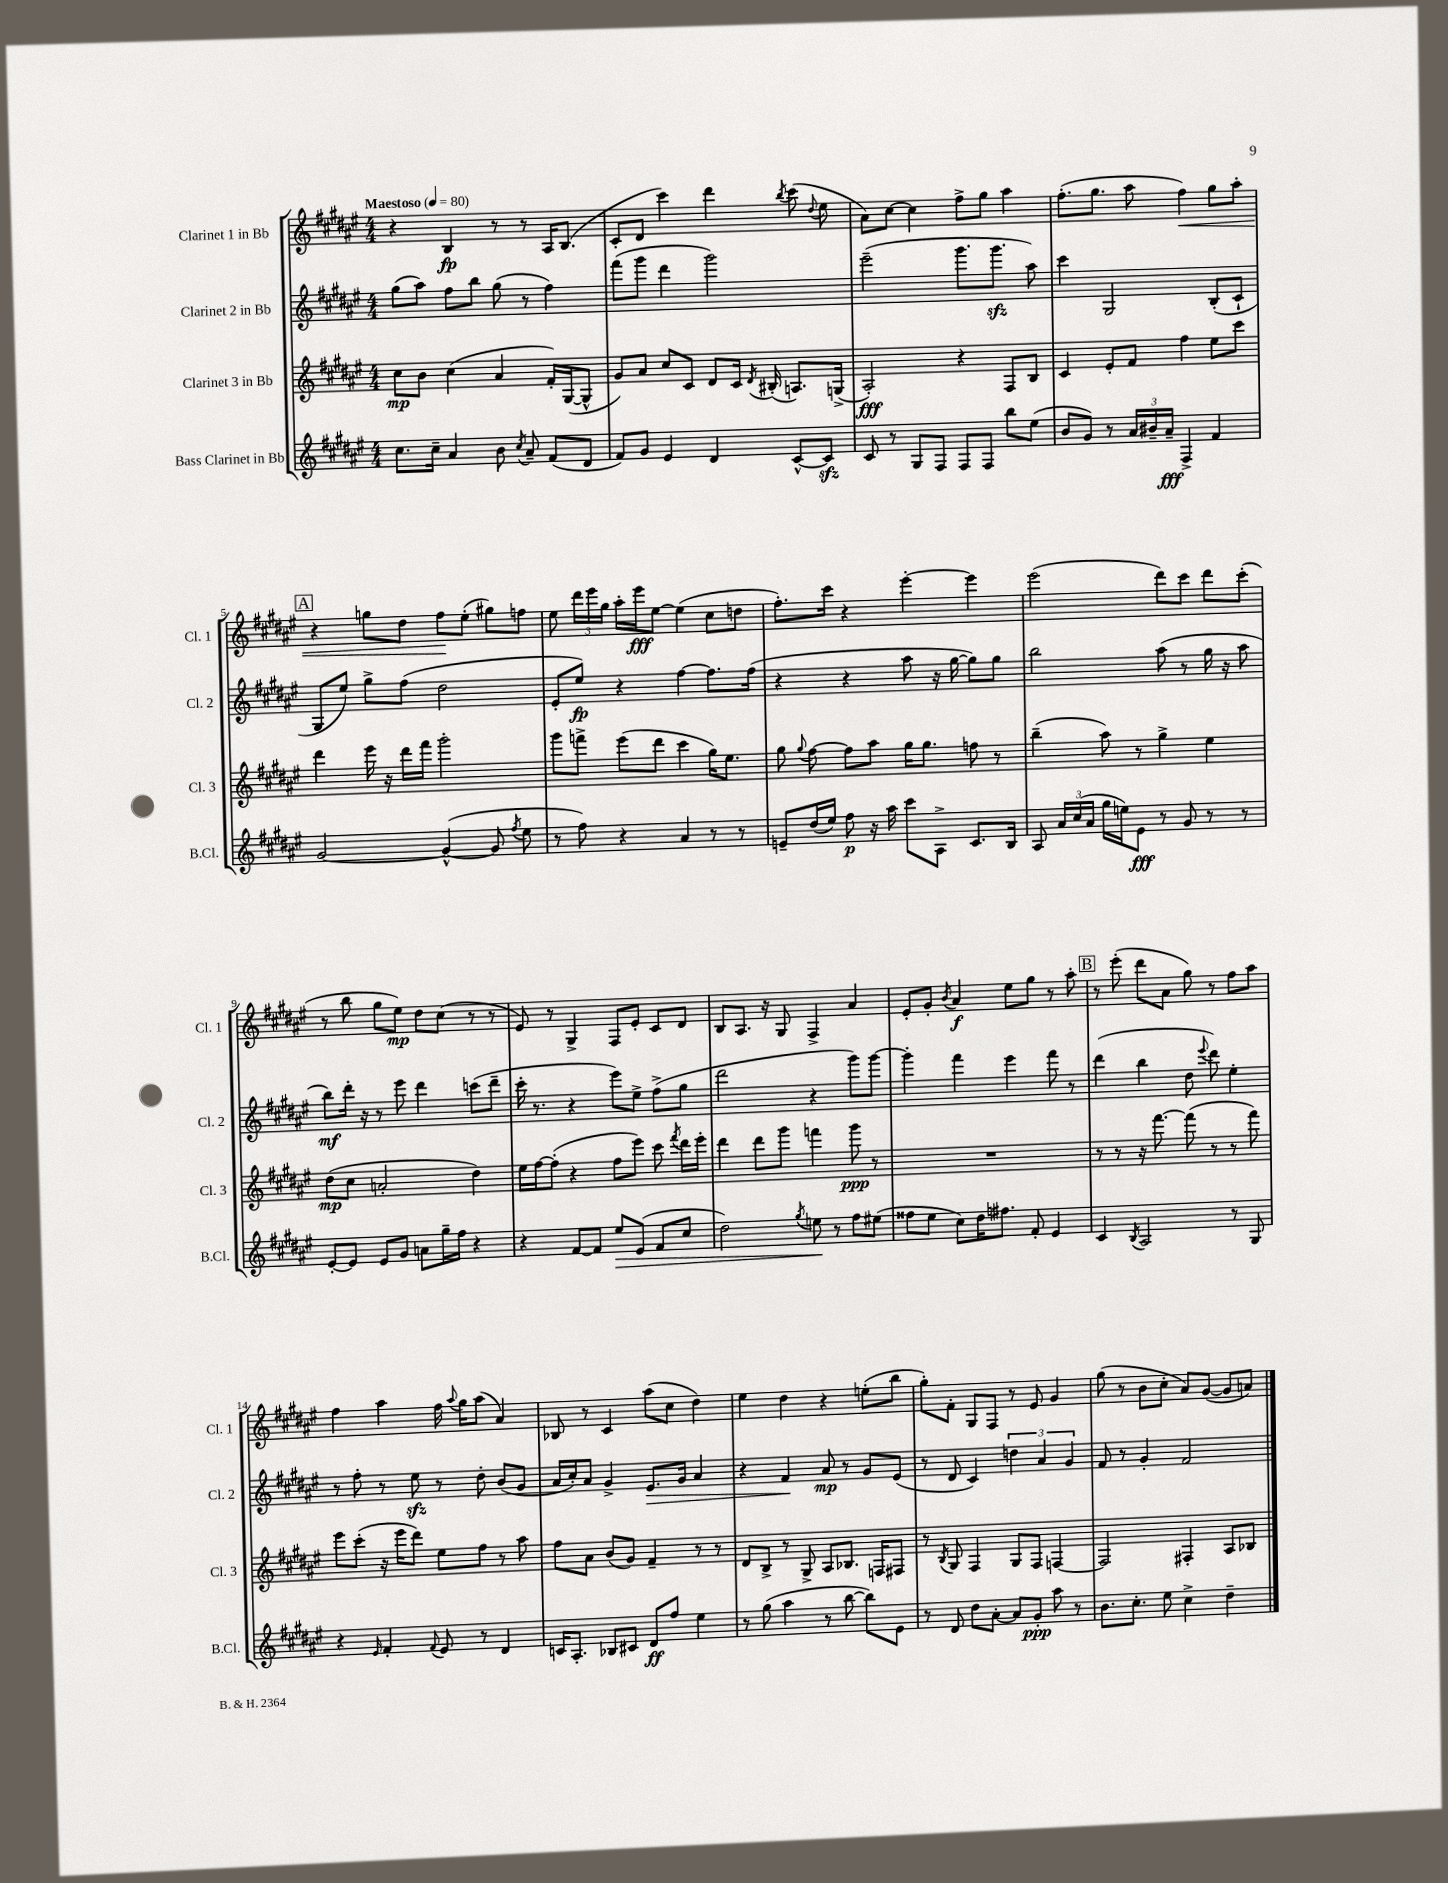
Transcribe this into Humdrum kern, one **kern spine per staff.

**kern	**dynam	**kern	**dynam	**kern	**dynam	**kern	**dynam
*part4	*part4	*part3	*part3	*part2	*part2	*part1	*part1
*staff4	*staff4	*staff3	*staff3	*staff2	*staff2	*staff1	*staff1
*I"Bass Clarinet in Bb	*	*I"Clarinet 3 in Bb	*	*I"Clarinet 2 in Bb	*	*I"Clarinet 1 in Bb	*
*I'B.Cl.	*	*I'Cl. 3	*	*I'Cl. 2	*	*I'Cl. 1	*
*clefG2	*	*clefG2	*	*clefG2	*	*clefG2	*
*k[f#c#g#d#a#e#]	*	*k[f#c#g#d#a#e#]	*	*k[f#c#g#d#a#e#]	*	*k[f#c#g#d#a#e#]	*
*M4/4	*	*M4/4	*	*M4/4	*	*M4/4	*
*MM80	*	*MM80	*	*MM80	*	*MM80	*
=1	=1	=1	=1	=1	=1	=1	=1
!	!	!	!	!	!	!LO:TX:a:B:t=Maestoso	!
8.cc#\L	.	8cc#\L	mp	(8gg#\L	.	4r	.
.	.	8b\J	.	8aa#\J)	.	.	.
16cc#~\Jk	.	.	.	.	.	.	.
4a#/	.	(4cc#\	.	8ff#\L	.	4B/	fp
.	.	.	.	8bb\J	.	.	.
8b\	.	4a#/	.	(8gg#\	.	8r	.
8qcc#/	.	.	.	.	.	.	.
8a#~/	.	.	.	8r	.	8r	.
(8f#/L	.	16f#'/LL)	.	4ff#\)	.	16A#/KL	.
.	.	([16G#/J	.	.	.	(8.B/J	.
8d#/J	.	8G#^^/J]	.	.	.	.	.
=2	=2	=2	=2	=2	=2	=2	=2
8f#/L)	.	8g#/L)	.	(8fff#\L	.	8c#'/L	.
8g#/J	.	8a#/J	.	8ggg#\J	.	8d#/J	.
4e#/	.	8cc#/L	.	4ddd#\	.	4ccc#\)	.
.	.	8c#/J	.	.	.	.	.
4d#/	.	8d#/L	.	2ggg#\)	.	4ddd#\	.
.	.	16c#/Jk	.	.	.	.	.
.	.	8qd#/	.	.	.	.	.
.	.	(16B#X'/	.	.	.	.	.
.	.	.	.	.	.	8qbb/	.
[8c#^^/L	.	8.An/L)	.	.	.	(8ccc#\	.
.	.	.	.	.	.	8qqdd#/	.
8c#zz/J]	.	.	.	.	.	8ee#\	.
.	.	(16Gn^/Jk	.	.	.	.	.
=3	=3	=3	=3	=3	=3	=3	=3
8c#/	.	2A#'/)	fff	(2eee#~\	.	8a#\L)	.
8r	.	.	.	.	.	[8cc#\J	.
8G#/L	.	.	.	.	.	4cc#\]	.
8F#/J	.	.	.	.	.	.	.
8F#/L	.	4r	.	8.ggg#\L	.	8ff#^\L	.
8F#/J	.	.	.	.	.	8gg#\J	.
.	.	.	.	8.ggg#zz\J	.	.	.
8bb\L	.	8F#/L	.	.	.	4aa#\	.
(8ee#\J	.	8B/J	.	8aa#\)	.	.	.
=4	=4	=4	=4	=4	=4	=4	=4
8b/L	.	4c#/	.	4ccc#\	.	(8.ff#'\L	.
8g#/J)	.	.	.	.	.	.	.
.	.	.	.	.	.	8.gg#\J	.
8r	.	8e#'/L	.	2G#/	.	.	.
24a#/LL	.	8f#/J	.	.	.	8aa#\	.
24b#X~/	.	.	.	.	.	.	.
24a#~/JJ	fff	.	.	.	.	.	.
!	!	!	!	!	!	!	!LO:HP:b
4F#^/	.	4ff#\	.	.	.	4ff#\)	<
4f#/	.	8ee#\L	.	(8B'/L	.	8gg#\L	.
.	.	8ccc#\J	.	8c#`/J	.	8aa#'\J	.
!!LO:LB:g=z
!!LO:REH:place=s1:t=A
=5	=5	=5	=5	=5	=5	=5	=5
[2g#/	.	4ddd#\	.	8G#/L	.	4r	.
.	.	.	.	8ee#/J)	.	.	.
.	.	16eee#\	.	8gg#^\L	.	8ggn\L	.
.	.	16r	.	.	.	.	.
.	.	16ddd#\LL	.	(8ff#\J	.	8dd#\J	.
.	.	16fff#\JJ	.	.	.	.	.
(4g#^^/_	.	2ggg#'\	.	2dd#\	.	8ff#\L	.
.	.	.	.	.	.	(8ee#'\J	[
8g#/]	.	.	.	.	.	8gg#X\L)	.
8qff#/	.	.	.	.	.	.	.
8ee#\	.	.	.	.	.	8ffn\J	.
=6	=6	=6	=6	=6	=6	=6	=6
8r	.	8ggg#\L	.	8e#'/L	.	8ee#\	.
8ff#\)	.	8fffn^\J	.	8ee#/J)	fp	24ddd#\LL	.
.	.	.	.	.	.	24eee#\	.
.	.	.	.	.	.	24gg#\JJ	.
4r	.	(8eee#\L	.	4r	.	16aa#'\LL	.
.	.	.	.	.	.	16eee#\J	fff
.	.	8ddd#\J	.	.	.	[8ee#\J	.
4a#/	.	4ccc#\	.	[4ff#\	.	(4ee#\]	.
8r	.	16gg#\KL)	.	8.ff#\L]	.	8cc#\L	.
.	.	8.ee#\J	.	.	.	.	.
8r	.	.	.	.	.	8ddn\J	.
.	.	.	.	(16ff#\Jk	.	.	.
=7	=7	=7	=7	=7	=7	=7	=7
8en~/L	.	8gg#\	.	4r	.	8.ff#'\L)	.
.	.	8qqgg#/	.	.	.	.	.
(16dd#/L	.	[8ff#\	.	.	.	.	.
16ee#/JJ)	.	.	.	.	.	16ccc#\Jk	.
8ff#\	p	8ff#\L]	.	4r	.	4r	.
16r	.	8aa#\J	.	.	.	.	.
16aa#\	.	.	.	.	.	.	.
8ccc#\L	.	16gg#\KL	.	8aa#\	.	[4eee#'\	.
.	.	8.gg#\J	.	.	.	.	.
8A#^\J	.	.	.	16r	.	.	.
.	.	.	.	[16gg#\	.	.	.
8.c#/L	.	8ffn\	.	8gg#\L])	.	4eee#\]	.
.	.	8r	.	8gg#\J	.	.	.
16B/Jk	.	.	.	.	.	.	.
=8	=8	=8	=8	=8	=8	=8	=8
8A#/	.	(4bb~\	.	2bb\	.	(2eee#\	.
24a#/LL	.	.	.	.	.	.	.
(24cc#/	.	.	.	.	.	.	.
24a#/JJ	.	.	.	.	.	.	.
16gg#\LL	.	8aa#\)	.	.	.	.	.
16een\J)	.	.	.	.	.	.	.
8e#\J	fff	8r	.	.	.	.	.
8r	.	4gg#^\	.	(8aa#\	.	8ddd#\L)	.
8g#/	.	.	.	8r	.	8ccc#\J	.
8r	.	4ee#\	.	16gg#\	.	8ddd#\L	.
.	.	.	.	16r	.	.	.
8r	.	.	.	8aa#\	.	(8ccc#'\J	.
!!LO:LB:g=z
=9	=9	=9	=9	=9	=9	=9	=9
[8e#'/L	.	(8dd#\L	mp	8bb\L)	mf	8r	.
8e#/J]	.	8cc#\J	.	16ddd#'\Jk	.	8bb\	.
.	.	.	.	16r	.	.	.
8e#/L	.	2an'/	.	8r	.	8gg#\L	.
8g#/J	.	.	.	8eee#\	.	8ee#\J)	mp
8an\L	.	.	.	4ddd#\	.	8dd#\L	.
16gg#~\L	.	.	.	.	.	(8cc#\J	.
16ff#\JJ	.	.	.	.	.	.	.
4r	.	4dd#\)	.	(8cccn\L	.	8r	.
.	.	.	.	8ddd#~\J	.	8r	.
=10	=10	=10	=10	=10	=10	=10	=10
4r	.	16ee#\LL	.	16ccc#'\	.	8e#/)	.
.	.	[16ff#\J	.	8.r	.	.	.
.	.	(8ff#'\J]	.	.	.	8r	.
[8f#/L	.	4r	.	4r	.	4G#^/	.
8f#/J]	.	.	.	.	.	.	.
!	!LO:HP:b	!	!	!	!	!	!
8ee#/L	>	8ff#\L	.	8eee#\L)	.	8F#/L	.
(8e#/J	.	8eee#\J)	.	8ee#^\J	.	8e#'/J	.
8f#/L	.	8ccc#\	.	(8ff#^\L	.	8c#/L	.
.	.	8qfff#/	.	.	.	.	.
8cc#/J	.	16ddd#\LL	.	8gg#\J	.	8d#/J	.
.	.	16eee#'\JJ	.	.	.	.	.
=11	=11	=11	=11	=11	=11	=11	=11
2dd#\)	.	4ddd#\	.	2ddd#\	.	8B/L	.
.	.	.	.	.	.	8.A#/J	.
.	.	8ddd#\L	.	.	.	.	.
.	.	.	.	.	.	16r	.
.	.	8ggg#\J	.	.	.	8G#/	.
8qgg#/	.	.	.	.	.	.	.
8een\	.	4fffn\	.	4r	.	4F#^/	.
8r	]	.	.	.	.	.	.
8ff#\L	.	8ggg#\	ppp	8ggg#\L)	.	4a#/	.
(8ee#X\J	.	8r	.	[8ggg#\J	.	.	.
=12	=12	=12	=12	=12	=12	=12	=12
8ff##X\L	.	1r	.	4ggg#'\]	.	8e#'/L	.
8ee#\J	.	.	.	.	.	8g#'/J	.
.	.	.	.	.	.	8qb/	.
8cc#\L)	.	.	.	4fff#\	.	4a#/	f
16dd#\K	.	.	.	.	.	.	.
8.ff#X\J	.	.	.	.	.	.	.
.	.	.	.	4eee#\	.	8ee#\L	.
8f#'/	.	.	.	.	.	8gg#\J	.
4e#/	.	.	.	8fff#\	.	8r	.
.	.	.	.	8r	.	8aa#'\	.
!!LO:REH:place=s1:t=B
=13	=13	=13	=13	=13	=13	=13	=13
4c#/	.	8r	.	(4ddd#\	.	8r	.
.	.	8r	.	.	.	(8eee#'\	.
8qB/	.	.	.	.	.	.	.
2A#/	.	16r	.	4bb\	.	8ddd#\L	.
.	.	[8.fff#\	.	.	.	.	.
.	.	.	.	.	.	8a#\J	.
.	.	(8fff#\]	.	8dd#\	.	8gg#\)	.
.	.	.	.	8qqeee#/	.	.	.
.	.	8r	.	8ddd#\)	.	8r	.
8r	.	8r	.	4ee#'\	.	8ff#\L	.
8G#/	.	8fff#\)	.	.	.	8aa#\J	.
!!LO:LB:g=z
=14	=14	=14	=14	=14	=14	=14	=14
4r	.	8eee#\L	.	8r	.	4ff#\	.
.	.	(8ccc#'\J	.	8ff#'\	.	.	.
16qqe#/	.	.	.	.	.	.	.
4f#'/	.	16r	.	8r	.	4aa#\	.
.	.	16eee#\KL	.	.	.	.	.
.	.	8ddd#\J)	.	8ee#zz\	.	.	.
8qqf#/	.	.	.	.	.	.	.
8e#/	.	8ee#\L	.	8r	.	16ff#\	.
.	.	.	.	.	.	8qqaa#/	.
.	.	.	.	.	.	16gg#\KL	.
8r	.	8ff#\J	.	8dd#'\	.	(8aa#\J	.
4d#/	.	8r	.	(8b/L	.	4a#/)	.
.	.	8aa#\	.	8g#/J	.	.	.
=15	=15	=15	=15	=15	=15	=15	=15
16cn/KL	.	8ff#\L	.	16a#/LL	.	8B-X/	.
8.A#'/J	.	.	.	16cc#'/J)	.	.	.
.	.	8a#\J	.	8a#/J	.	8r	.
8B-X/L	.	(8b/L	.	4g#^/	.	4c#/	.
8c#X/J	.	8g#/J)	.	.	.	.	.
!	!	!	!	!	!LO:HP:b	!	!
8d#/L	ff	4f#~/	.	8.e#/L	>	(8aa#\L	.
8ff#/J	.	.	.	.	.	8cc#\J	.
.	.	.	.	16g#/Jk	.	.	.
4ee#\	.	8r	.	4a#/	.	4dd#\)	.
.	.	8r	.	.	.	.	.
=16	=16	=16	=16	=16	=16	=16	=16
8r	.	8d#/L	.	4r	.	4ee#\	.
(8gg#\	.	8B^/J	.	.	.	.	.
4aa#\	.	8r	.	4f#/	.	4dd#\	.
.	.	8G#^/	.	.	.	.	.
8r	.	8A#/L	.	8a#/	] mp	4r	.
[8bb\	.	8.B-X/J	.	8r	.	.	.
8bb\L])	.	.	.	8g#/L	.	(8een'\L	.
.	.	16Fn/KL	.	.	.	.	.
8e#\J	.	8F#X/J	.	(8e#/J	.	8bb\J	.
=17	=17	=17	=17	=17	=17	=17	=17
8r	.	8r	.	8r	.	8gg#'\L)	.
.	.	8qB/	.	.	.	.	.
8d#/	.	8G#/	.	8d#/	.	8f#'\J	.
8dd#\L	.	4F#/	.	4c#/)	.	8G#/L	.
[8a#'\J	.	.	.	.	.	8F#/J	.
8a#/L]	.	8G#/L	.	6ddn\	.	8r	.
8g#'/J	ppp	8F#/J	.	.	.	8e#/	.
.	.	.	.	6a#/	.	.	.
8aa#\	.	[4Fn/	.	.	.	4g#/	.
.	.	.	.	6g#/	.	.	.
8r	.	.	.	.	.	.	.
=18	=18	=18	=18	=18	=18	=18	=18
8.b\L	.	2F/]	.	8f#/	.	(8gg#\	.
.	.	.	.	8r	.	8r	.
8.cc#'\J	.	.	.	.	.	.	.
.	.	.	.	4g#'/	.	8b\L	.
8ee#\	.	.	.	.	.	8cc#'\J	.
4cc#^\	.	4F#X'/	.	2f#/	.	8a#/L)	.
.	.	.	.	.	.	([8g#/J	.
4dd#~\	.	8A#/L	.	.	.	8g#/L]	.
.	.	8B-X/J	.	.	.	8an/J)	.
==	==	==	==	==	==	==	==
*-	*-	*-	*-	*-	*-	*-	*-
